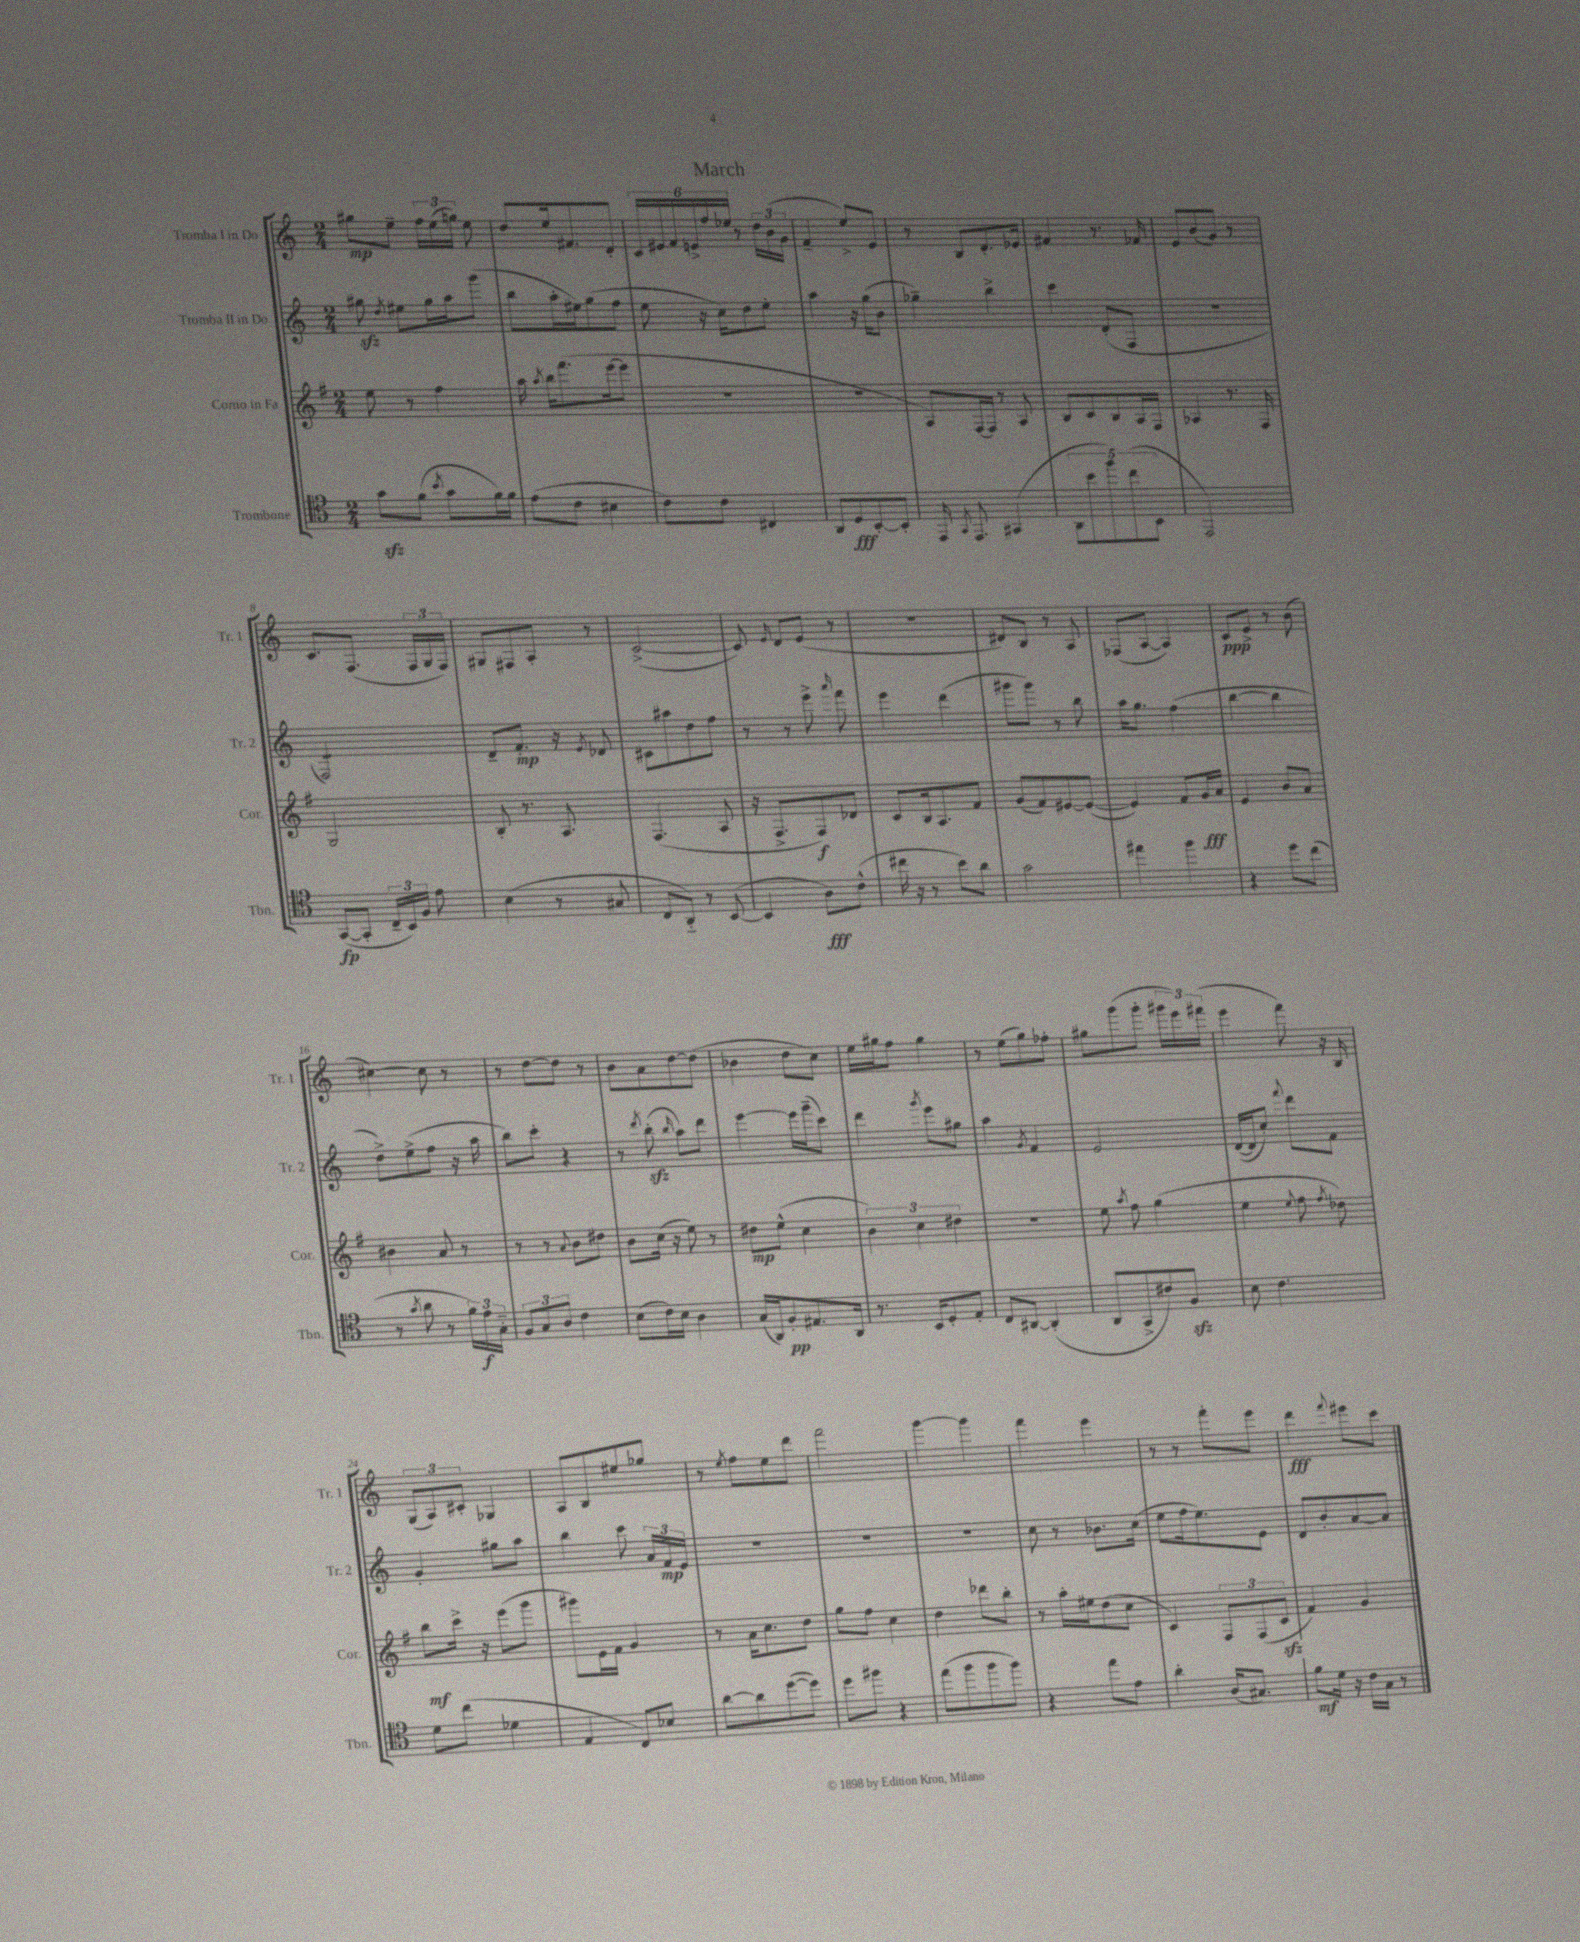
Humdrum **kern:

**kern	**kern	**kern	**kern
*staff4	*staff3	*staff2	*staff1
*clefC4	*clefG2	*clefG2	*clefG2
*k[]	*k[f#]	*k[]	*k[]
*M2/4	*M2/4	*M2/4	*M2/4
8g	8ee	8gg#	8gg#
.	.	8qdd	.
(8f	8r	8ee#	8ee~
8qb	.	.	.
8g	4ff#	16gg#	24ff
.	.	.	(24ee
.	.	16aa	.
.	.	.	24gg)
16f)	.	(8ggg	8ee
16f	.	.	.
=	=	=	=
(8e	16aa	8bb	8dd
.	8qaa	.	.
.	16bb	.	.
8c	(8.fff#	16aa'	16ee
.	.	16ee#)	8.f#
4B#	.	(8gg	.
.	[16eee	.	.
.	8eee]	8ff	8d'
=	=	=	=
8c)	2r	8ee	24c
.	.	.	24e#
.	.	.	24f
8c	.	16r	24e^
.	.	.	24ff
.	.	16cc)	.
.	.	.	24ee-
4C#	.	8dd	8r
.	.	8ee'	24dd
.	.	.	(24b
.	.	.	24g
=	=	=	=
8AA	2r	4aa	4f~
8D	.	.	.
[8BB'	.	16r	8ee^)
.	.	(16gg	.
8BB']	.	8b	8e
=	=	=	=
16EE	8A)	4gg-~)	8r
8qGG	.	.	.
8.EE	.	.	.
.	[16F#	.	8B
.	16F#]	.	.
(4GG#	8r	4bb^	8.d'
.	8A	.	.
.	.	.	16e-
=	=	=	=
10AA	8B	4ccc	4f#
10b	.	.	.
.	8c	.	.
10ff)	.	.	.
.	8B	(8d'	8.r
(10cc	.	.	.
.	16A	8F	.
10BB	.	.	.
.	16F#	.	16f-
=	=	=	=
2EE)	4A-	2r	8e
.	.	.	(8b
.	8.r	.	8g)
.	.	.	8r
.	16F#	.	.
=	=	=	=
([8GG	2G	2F)	8.c
8GG']	.	.	.
.	.	.	(8.F
24C~	.	.	.
24BB)	.	.	.
24F	.	.	.
8e	.	.	24F
.	.	.	24G
.	.	.	24F)
=	=	=	=
(4B	8B'	8d~	8G#
.	8.r	8.f'	8F#
8r	.	.	8A'
.	8.A	16r	.
.	.	8qe	.
8G#	.	8d-	8r
=	=	=	=
8C	(4.F#	8c#	([2c^
8AA'~)	.	8aa#	.
8r	.	8dd	.
([8BB	8A	8ff	.
=	=	=	=
4BB]	16r	8r	8c])
.	8.F#^	.	.
.	.	.	16qqe
.	.	8r	8d
8A)	8F#)	8eee^	(8e
.	.	16qqaaa	.
(8c^^	8d-	8fff	8r
=	=	=	=
16cc#	8c	4eee	2r
16r	.	.	.
8r	16B	.	.
.	8.A	.	.
8b)	.	(4ddd	.
8a	8f#	.	.
=	=	=	=
2g	(8g	8ggg#	8d#)
.	8f#)	8ggg#)	8B
.	[8e#	8r	8r
.	(8e#_	8bb	8A
=	=	=	=
4ee#	4e#])	16aa	(8F-
.	.	8.gg	.
.	.	.	[8A
4ff	8f#	(4ff	4A])
.	16g	.	.
.	16a	.	.
=	=	=	=
4r	4e	[4bb	8c
.	.	.	8e^
8dd	8b	4bb]	8r
(8cc	8a	.	(8b
=	=	=	=
8r	4b#	8dd^)	[4cc#)
8qg	.	.	.
8a	.	(8ee^	.
8r	8a	8ff	8cc#]
24f)	8r	16r	8r
24e	.	.	.
.	.	16aa	.
24G'~	.	.	.
=	=	=	=
12F	8r	8bb)	8r
12G	.	.	.
.	8r	8ccc'	[8dd
12A	.	.	.
.	8qqa	.	.
4c	8b	4r	8dd]
.	8dd#	.	8r
=	=	=	=
(8B	8b	8r	8b
.	.	8qddd	.
16c)	(16cc	(8bb'	8a
16B	16r	.	.
.	.	16qqbb	.
4A	8ee)	8aa)	[8dd
.	8r	8ddd	(8dd]
=	=	=	=
(16G	8dd#	[4eee	4b-
16AA)	.	.	.
8F'	(8ee^^	.	.
8.E#	4cc	16eee]	8dd
.	.	(16ggg~	.
.	.	8ccc)	8cc)
16AA	.	.	.
=	=	=	=
8.r	6b)	4ddd	16ee
.	.	.	16gg#
.	.	.	8ff
.	6cc	.	.
16BB	.	.	.
.	.	8qggg	.
8D'	.	8eee	4gg#
.	6dd#	.	.
8E'	.	8gg#	.
=	=	=	=
8C	2r	4aa	8r
[8AA#	.	.	(8ee
.	.	8qg	.
(4AA#']	.	4f	8gg)
.	.	.	8ff-'
=	=	=	=
8AA	8ee	2e	8gg#
.	8qaa	.	.
8GG^	8ff#	.	(8ggg
8c#)	(4gg	.	8ggg'
8F	.	.	24ggg#
.	.	.	24eee)
.	.	.	(24fff#
=	=	=	=
8B	4ee	([16d	4eee
.	.	16d]	.
4.c	.	8cc')	.
.	8qqee	8qqfff	.
.	8ff#	8ddd	8fff)
.	8qff#	.	.
.	8dd-)	8f	16r
.	.	.	16B
=	=	=	=
8d	8bb	4g'	(12G
.	.	.	12A)
(8cc	16ccc^	.	.
.	.	.	12c#'
.	16r	.	.
4d-	(8eee	8gg#	4G-
.	8ggg	8aa	.
=	=	=	=
4E	8ggg#)	4bb	8A
.	16e	.	8B
.	16f#	.	.
8C)	4g	8ccc	8ee#
8B-	.	24a	8gg-
.	.	24f	.
.	.	24e	.
=	=	=	=
[8a	8r	2r	8r
.	.	.	8qee
8a]	16a	.	8ff
.	8.cc	.	.
([8dd	.	.	8ee
8dd])	8dd	.	8ddd
=	=	=	=
8dd	8gg	2r	2fff
8ff#	8ff#	.	.
4r	4cc	.	.
=	=	=	=
(8ee	4dd	2r	[4ggg
8ff	.	.	.
8ff	8ddd-	.	4ggg]
8ff)	8bb'	.	.
=	=	=	=
4r	8r	8cc	4fff
.	16aa'	8r	.
.	16ee#	.	.
8ee	(8dd	8.b-	4eee
8e	8cc	.	.
.	.	(16cc	.
=	=	=	=
4a'	4c)	8ee	8r
.	.	16ff	8r
.	.	8.ee)	.
(16A	12F#	.	8fff'
8.G#)	.	.	.
.	(12F#	.	.
.	.	8e	8eee
.	12c	.	.
=	=	=	=
8f	4f#)	8d	4ddd
16d	.	8b'	.
16r	.	.	.
.	.	.	8qqfff
16c	4g	[8a	8eee#
16G	.	.	.
8r	.	8a]	8ccc
==	==	==	==
*-	*-	*-	*-
